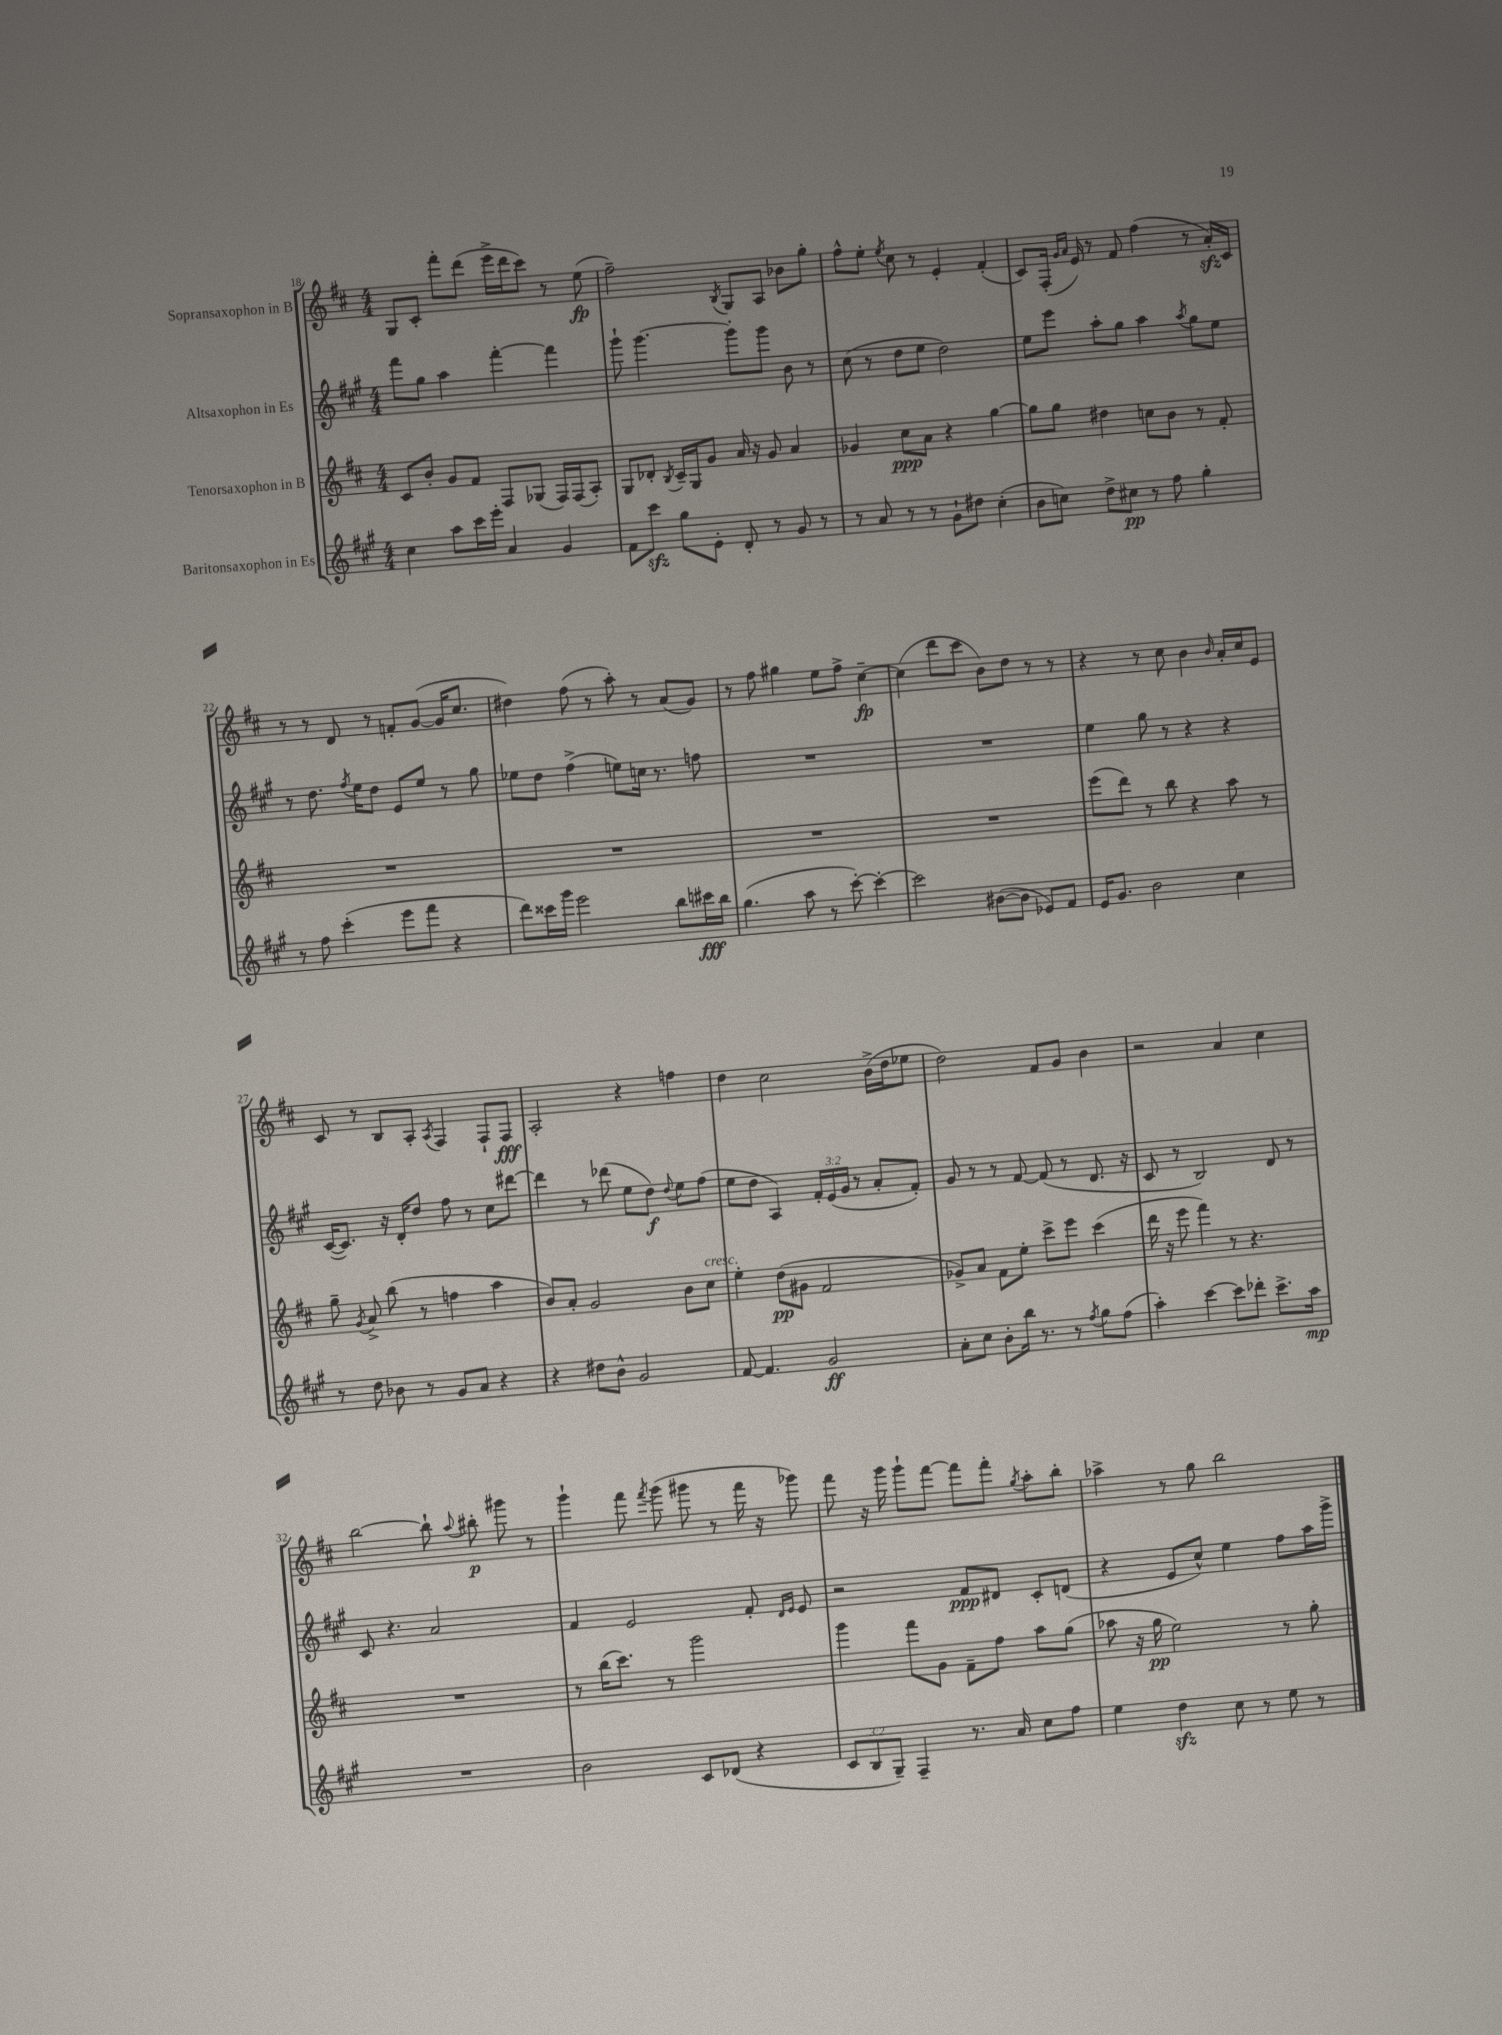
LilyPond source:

<<
\new StaffGroup <<
\new Staff = "s0" \with { instrumentName = "Sopransaxophon in B" } {
    \clef treble \key d \major \numericTimeSignature \time 4/4
    \autoBeamOff g8[ cis'8]-. fis'''8[-. d'''8]( e'''16[-> d'''16 cis'''8]) r8 e''8\fp( |
    fis''2--) \acciaccatura { b8 } g8[ a8] bes'8[ g''8]-. |
    fis''8[-^ e''8]-. \acciaccatura { e''8 } cis''8 r8 e'4-. fis'4-.( |
    cis'8[) fis16]-.( \grace { g'16[ a'16] } e'16) r8 fis'8 fis''4( r8 a'16[-.\sfz) cis'16] |
    r8 r8 d'8 r8 f'8[-. g'8]~( g'16[ cis''8.] |
    dis''4) fis''8( r8 a''8-.) r8 a'8[( g'8]) |
    r8 fis''8 gis''4 e''8[ fis''8]-> cis''4~--\fp |
    cis''4( d'''8[ cis'''8] b'8[) d''8] r8 r8 |
    r4 r8 cis''8 b'4 \grace { b'16 } a'16[-. cis''16 e'8] |
    cis'8 r8 b8[ a8]-. \acciaccatura { a8 } fis4 fis8[-! fis8]\fff |
    a2-. r4 f''4 |
    d''4 cis''2 b'16[->( d''16 ees''8] |
    d''2) fis'8[ g'8] b'4 |
    r2 a'4 cis''4 |
    b''2~ b''8-! \appoggiatura { a''8 } bis''8-.\p gis'''8 r8 |
    g'''4-! fis'''8 \acciaccatura { fis'''8 } g'''8( gis'''8 r8 fis'''16 r16 ges'''8) |
    fis'''8 r16 g'''16 g'''8[-! fis'''8]~ fis'''8[ fis'''8]-. \acciaccatura { g''8 } a''8[-. b''8]-. |
    aes''4-> r8 g''8 b''2 \bar "|." |
}
\new Staff = "s1" \with { instrumentName = "Altsaxophon in Es" } {
    \clef treble \key a \major \numericTimeSignature \time 4/4 \override Staff.TupletNumber.text = #tuplet-number::calc-fraction-text
    \autoBeamOff fis'''8[ gis''8] a''4 fis'''4~-. fis'''4 |
    gis'''8-! gis'''4.~ gis'''8[-. gis'''8] b'8 r8 |
    cis''8( r8 d''8[ e''8] d''2) |
    e''8[ e'''8] a''8[-. gis''8] a''4 \acciaccatura { a''8 } gis''8[ e''8] |
    r8 d''8. \acciaccatura { fis''8 } e''16[ d''8] e'8[ e''8] r8 gis''8 |
    ees''8[ d''8] fis''4->( e''8[) c''16] r8. f''8 |
    R1 |
    R1 |
    e''4 gis''8 r8 r4 r4 |
    cis'16[~( cis'8.]) r16 d'16[-. d''8] fis''8 r8 cis''8[ dis'''8]~ |
    dis'''4 r8 des'''8( e''8[ d''8]\f) \appoggiatura { d''8 } e''8[ fis''8]( |
    e''8[ d''8] a4) \tuplet 3/2 { fis'16[-. e'16( gis'16] } r8 a'8[-. fis'8]-.) |
    gis'8 r8 r8 fis'8~ fis'8( r8 d'8. r16 |
    cis'8 r8 b2) d'8 r8 |
    cis'8 r4. a'2 |
    fis'4 e'2 fis'8-. \grace { d'16[ e'16] } e'8 |
    r2 fis'8[\ppp dis'8] cis'8[-. d'8]( |
    r4 e'8[ cis''8]-^) e''4 fis''8[ a''16 gis'''16]-> \bar "|." |
}
\new Staff = "s2" \with { instrumentName = "Tenorsaxophon in B" } {
    \clef treble \key d \major \numericTimeSignature \time 4/4
    \autoBeamOff cis'8[ b'8]-. g'8[ fis'8] fis8[ ges8]( fis16[) fis16( a8]-.) |
    g8[ des'8]-. \acciaccatura { b8 } cis'16[-- g16 g'8] a'16 r16 g'8 a'4 |
    ges'4 cis''8[\ppp a'8] r4 g''4~ |
    g''8[ g''8] dis''4 c''8[ b'8] r8 fis'8-. |
    R1 |
    R1 |
    R1 |
    R1 |
    e'''8[( d'''8]) r8 b''8 r4 a''8 r8 |
    g''8-- \acciaccatura { g'8 } a'8-> b''8( r8 f''4 a''4 |
    b'8[) a'8]-. g'2 b'8[ cis''8]^\markup { \italic "cresc." } |
    e''4-. d''8[\pp( gis'8] fis'2 |
    ges'8[->) a'8] fis'8[ e''8]-. cis'''8[-> e'''8] cis'''4( |
    d'''16 r16 e'''8 fis'''4) r8 r4. |
    R1 |
    r8 b''16[( cis'''8.]) r8 g'''2 |
    g'''4 fis'''8[ g'8] fis'8[-- fis''8] a''8[ g''8]( |
    aes''8 r16 g''16\pp e''2) r8 g''8-. \bar "|." |
}
\new Staff = "s3" \with { instrumentName = "Baritonsaxophon in Es" } {
    \clef treble \key a \major \numericTimeSignature \time 4/4 \override Staff.TupletNumber.text = #tuplet-number::calc-fraction-text
    \autoBeamOff cis''4 a''8[ cis'''16 e'''16]-. a'4 gis'4 |
    fis'8[ cis'''8]\sfz gis''8[ e'8]-. d'8-. r8 gis'8 r8 |
    r8 a'8 r8 r8 gis'8[-! dis''8] cis''4-.( |
    b'8[ c''8]) d''8[-> cis''8]\pp r8 fis''8 gis''4-. |
    r8 fis''8 cis'''4-.( e'''8[ fis'''8] r4 |
    d'''8[) cisis'''16 gis'''16] e'''2 b''8[ cis'''16\fff b''16] |
    gis''4.( a''8 r8 cis'''8~-.) cis'''4~-. |
    cis'''2 bis'8[~( bis'8] ees'8[) fis'8] |
    e'16[ gis'8.] b'2 cis''4 |
    r8 d''8 bes'8 r8 gis'8[ a'8] r4 |
    r4 dis''8[ b'8]-^ gis'2 |
    fis'8~ fis'4. gis'2\ff |
    a'8[-. cis''8] b'8[-. b''16] r8. r8 \acciaccatura { fis''8 } gis''8[ fis''8]( |
    a''4-.) cis'''4~ cis'''8[ des'''8]-. cis'''8.[-> a''16]\mp |
    R1 |
    b'2 cis'8[ des'8]( r4 |
    \tuplet 3/2 { cis'8[ b8 gis8]--) } fis4-- r8. a'16 cis''8[ fis''8] |
    e''4 d''4\sfz cis''8 r8 e''8 r8 \bar "|." |
}
>>
>>
\layout { \context { \Score currentBarNumber = #18 } }
